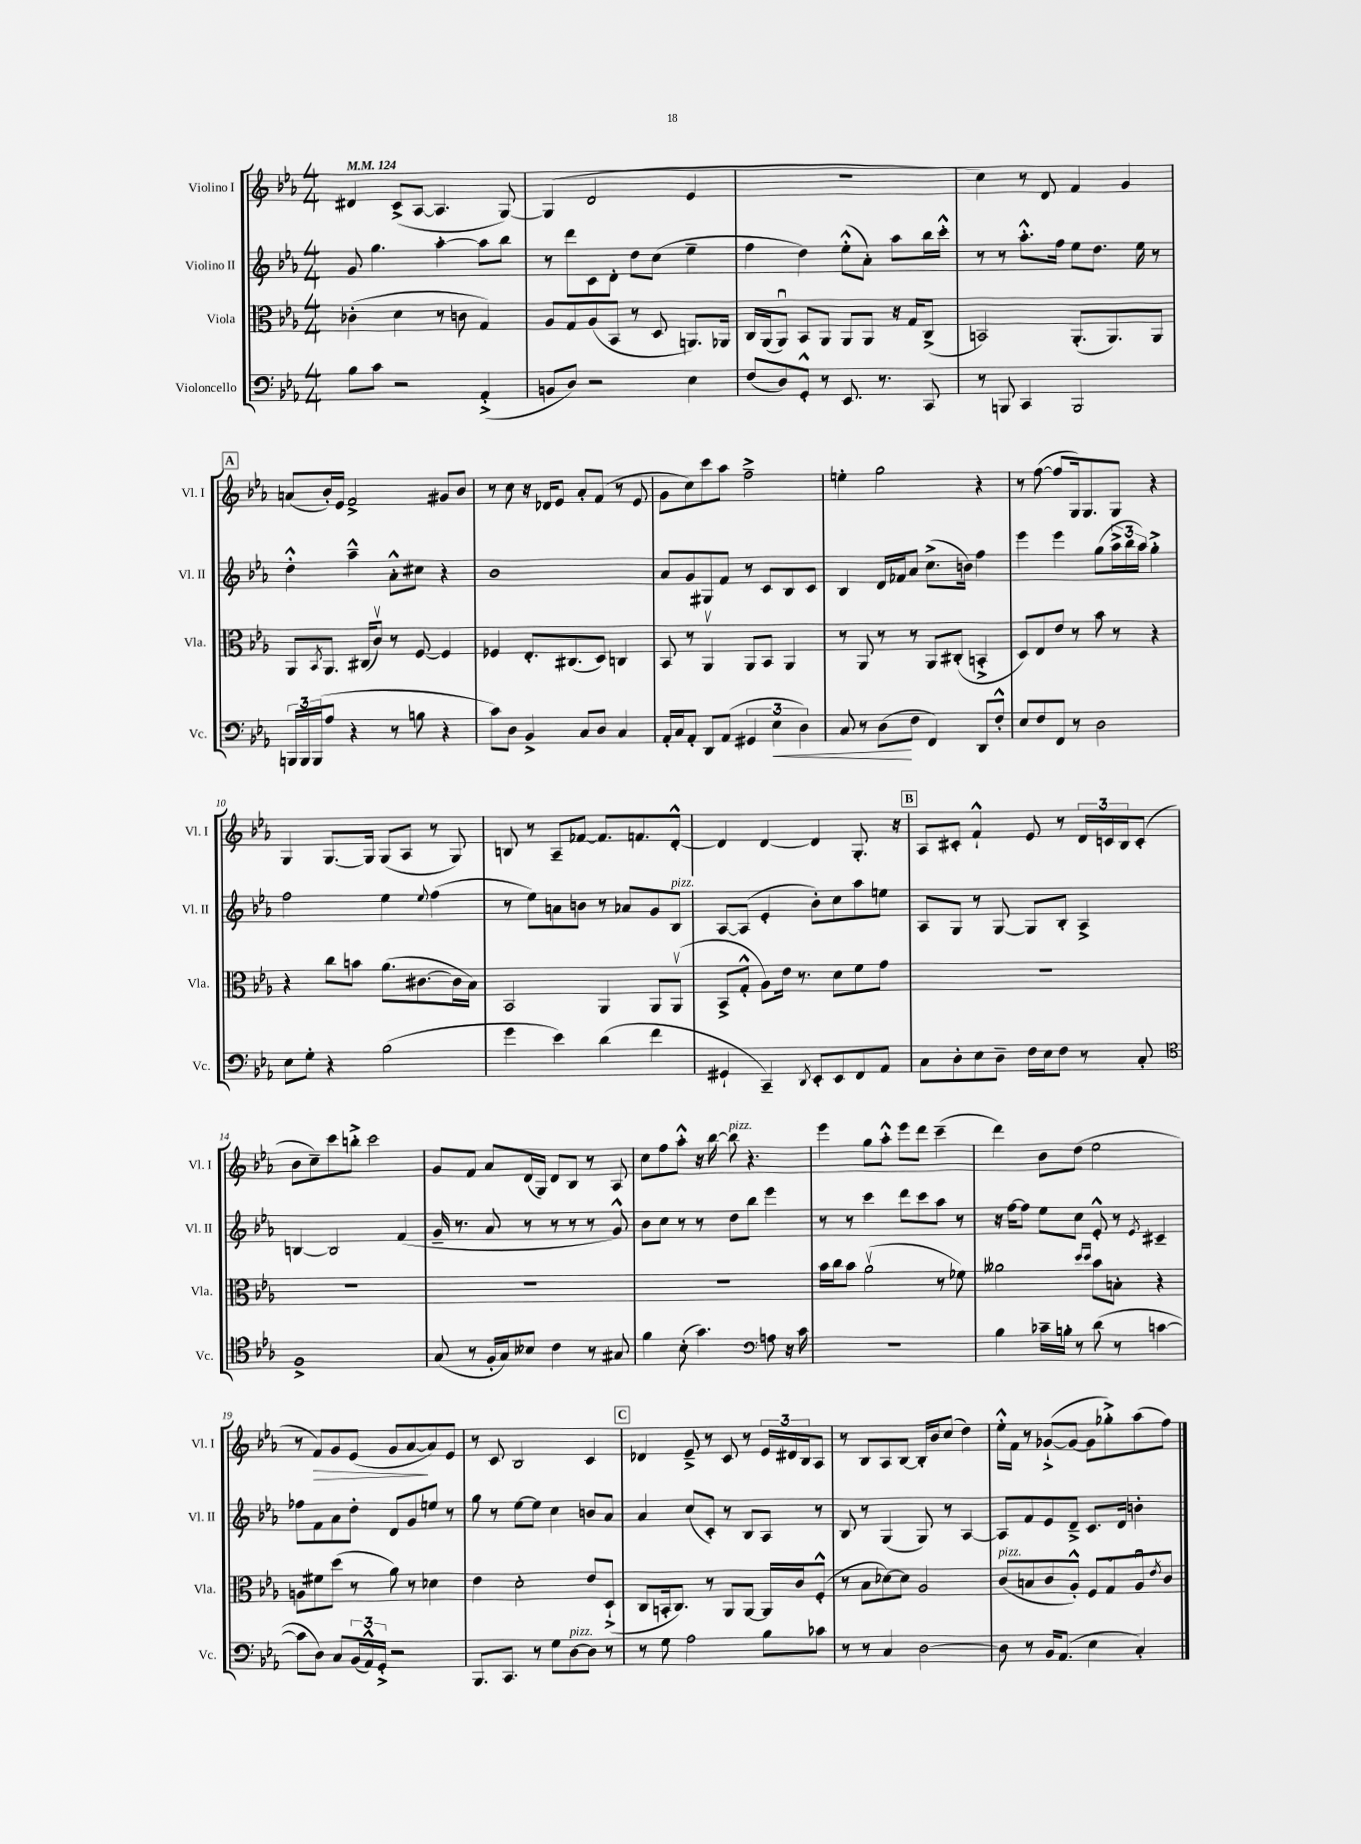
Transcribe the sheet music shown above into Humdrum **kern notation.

**kern	**kern	**kern	**kern
*staff4	*staff3	*staff2	*staff1
*clefF4	*clefC3	*clefG2	*clefG2
*k[b-e-a-]	*k[b-e-a-]	*k[b-e-a-]	*k[b-e-a-]
*M4/4	*M4/4	*M4/4	*M4/4
*MM124	*MM124	*MM124	*MM124
8B-	(4c-'	8g	4d#
8c	.	4.gg	.
2r	4d	.	(8c^
.	.	.	[8A-
.	8r	[4aa-'	4.A-]
.	8c	.	.
(4AA-'^	4G)	8aa-]	.
.	.	8bb-	[8G)
=	=	=	=
8BB	8A-	8r	(4G]
8D)	8G	8ddd	.
2r	(8A-	8c	2d
.	8BB-	8d'	.
.	8r	8dd	.
.	8D	(8cc	.
4E-	8.AA)	4ee-~	4e-
.	16AA-	.	.
=	=	=	=
(8F	16C	4ff	1r
.	(16AA-	.	.
8D)	8AA-u)	.	.
8GG'^^	8BB-	4dd)	.
8r	8AA-	.	.
8.EE-	8AA-	(8ee-'^^	.
.	8AA-	8a-')	.
8.r	.	.	.
.	16r	8aa-	.
.	16G	.	.
8CC	(8C^	16bb-	.
.	.	16ccc'^^	.
=	=	=	=
8r	2BB)	8r	4cc)
8BBB	.	8r	.
4CC	.	8.aa-'^^	8r
.	.	.	8d
.	.	16ff	.
2BBB	(8.AA-'	8ee-	4f
.	.	8.dd	.
.	8.AA-)	.	.
.	.	.	4g
.	.	16ee-	.
.	8AA-	8r	.
=	=	=	=
24BBB	8AA-	4dd'^^	(8a
24BBB	.	.	.
(24BBB	.	.	.
.	8qBB-	.	.
8A-	8.AA-	.	16b-')
.	.	.	16e-
4r	.	4aa-~^^	2f^
.	(16C#	.	.
.	8cv)	.	.
8r	8r	8a-'^^	.
8B	[8F	8cc#	.
4r	4F]	4r	8g#
.	.	.	8b-
=	=	=	=
8c)	4F-	1b-	8r
8D	.	.	8cc
4BB-^	8.E-'	.	16r
.	.	.	16d-
.	.	.	8e-
.	(8.C#	.	.
8C	.	.	8a-'
8D	8D)	.	(8f
4C	4C	.	8r
.	.	.	8e-
=	=	=	=
16AA-'	8BB-	8a-	8g
16C	.	.	.
8AA-'	8r	8g	8cc)
8DD	4AA-v	8G#	8ccc
(8AA-	.	8f	8aa-
6GG#	8AA-	8r	2ff~^
.	8BB-	8c	.
6E-	.	.	.
.	4AA-	8B-	.
6D)	.	.	.
.	.	8c	.
=	=	=	=
8C	8r	4B-	4ee'
8r	8AA-	.	.
(8D	8r	16d	2gg
.	.	16f-	.
8F	8r	8a-	.
4FF)	8AA-	(8.cc^	.
.	(8C#'	.	.
.	.	16b)	.
8DD	4BB'^	4ff	4r
8F'^^	.	.	.
=	=	=	=
8E-	8D)	4eee-	8r
8F	8E-	.	([8ff
8FF	8e-	4eee-	8ff]
8r	8r	.	16G)
.	.	.	8.G
2D	8b-	(8gg	.
.	8r	24aa-^	8G
.	.	24bb-	.
.	.	24aa-)	.
.	4r	4gg'^	4r
=	=	=	=
8E-	4r	2ff	4G
8G'	.	.	.
4r	8cc	.	[8.G
.	8b	.	.
.	.	.	16G]
(2B-	(8.a-	4ee-	(8G
.	.	.	8A-
.	[8.c#	.	.
.	.	8qqee-	.
.	.	(4ff	8r
.	16c#]	.	8G)
.	16B-)	.	.
=	=	=	=
4g	2BB-	8r	8B
.	.	8ee-)	8r
4e-)	.	8a	8A-~
.	.	8b	[8f-
(4d	4AA-	8r	8.f-]
.	.	8a-	.
.	.	.	8.f
4f	8AA-	8g	.
.	(8AA-v	8B-	[8d'^^
=	=	=	=
4GG#`	8BB-^	[8A-	4d]
.	8G'^^	(8A-]	.
4CC~)	8A-)	4e-'	[4d
.	16e-	.	.
.	8.r	.	.
8qDD	.	.	.
8EE-'	.	8b-')	4d]
8EE-	8d	8cc	.
8FF	8f	8aa-	8.G'
8AA-	8g	8ee	.
.	.	.	16r
=	=	=	=
8C	1r	8A-	8A-
8D'	.	8G	8c#'
8E-	.	8r	4f`^^
8D~	.	[8G	.
16F	.	8G]	8e-
16E-	.	.	.
8F	.	8B-'	8r
8r	.	4A-^	24d
.	.	.	24c
.	.	.	24B-
8C'	.	.	(8c'
=	=	=	=
*clefC4	*	*	*
1F^	1r	[4B	8b-
.	.	.	8cc~)
.	.	2B]	8ccc
.	.	.	8bb'^
.	.	.	2ccc
.	.	(4f	.
=	=	=	=
(8G	1r	16g~	8g
.	.	8.r	.
8r	.	.	8f
16F'	.	8a-	8a-
16G)	.	.	.
8B--	.	8r	(16d
.	.	.	16G)
4c	.	8r	8d
.	.	8r	8B-
8r	.	8r	8r
8G#	.	8g^^)	8A-
=	=	=	=
4f	1r	8b-	8cc
.	.	8cc	8ff
(8B-'	.	8r	8aa-'^^
4.g)	.	8r	16r
.	.	.	[16bb-
.	.	8dd	8bb-]
.	.	8bb-	4.r
*clefF4	*	*	*
8A	.	4eee-	.
16r	.	.	.
16c	.	.	.
=	=	=	=
1r	16b-	8r	4eee-
.	16cc	.	.
.	8b-	8r	.
.	(2a-v	4ccc	8gg
.	.	.	8aa-'^^
.	.	8ddd	8eee-
.	.	8ccc	8ddd
.	8r	8aa-	(4ccc~
.	8f-)	8r	.
=	=	=	=
4B-	2a--	16r	4ddd)
.	.	[16ff	.
.	.	8ff]	.
16c-~	.	8ee-	8b-
16B'	.	.	.
8r	.	8cc	(8dd
.	16qqdd	.	.
.	16qqdd	.	.
(8d	8b-	8e-'^^	2ee-
8r	8B'	8r	.
.	.	8qe-	.
[4c	4r	4c#~	.
=	=	=	=
8c]	8A	8ff-	8r
8D)	8f#	8f	8f)
8C	(8dd	8a-	8g
(24BB-	8r	8dd'	(8e-
24AA-^^)	.	.	.
24GG'^	.	.	.
2r	8a-)	8d	8g
.	8r	8g	[8a-
.	4d-	8ee	8a-])
.	.	8r	8e-
=	=	=	=
8.BBB-	4e-	8gg	8r
.	.	8r	8c
8.CC	.	.	.
.	2d'	[8ee-	2B-
8r	.	8ee-]	.
8G	.	4cc	.
[8D	.	.	.
8D]	8e-	8b	4c
8r	(8D`^	8a-	.
=	=	=	=
8r	8C	4a-	4d-
8G	16BB'	.	.
.	8.C)	.	.
2A-	.	(8cc	8e-~^
.	8r	8c')	8r
.	8AA-	8r	8c
.	[8AA-	8B-	8r
8B-	16AA-]	8A-	24e-
.	.	.	24d#
.	16c	.	.
.	.	.	24B-
8c-	(8F'^^	8r	8A-
=	=	=	=
8r	8r	8B-	8r
8r	8B-	8r	8B-
4C	[8d-)	(4G	8A-
.	8d-]	.	[8B-
[2D	2A-	8G)	16B-']
.	.	.	16b-
.	.	8r	(8cc
.	.	[4A-	4dd)
=	=	=	=
8D]	(8c	8A-]	16ee-'^^
.	.	.	16f
8r	8B	8f	8r
16BB-	8c	8e-	([8g-`^
(8.AA-	.	.	.
.	8A-'^^)	8d~^	8g-_
4E-	8F	8.c	8g-]
.	8Go	.	8gg-'^)
.	.	16d	.
4C')	8A-u	4b'	(8aa-
.	8qe-	.	.
.	8c	.	8ff)
==	==	==	==
*-	*-	*-	*-
